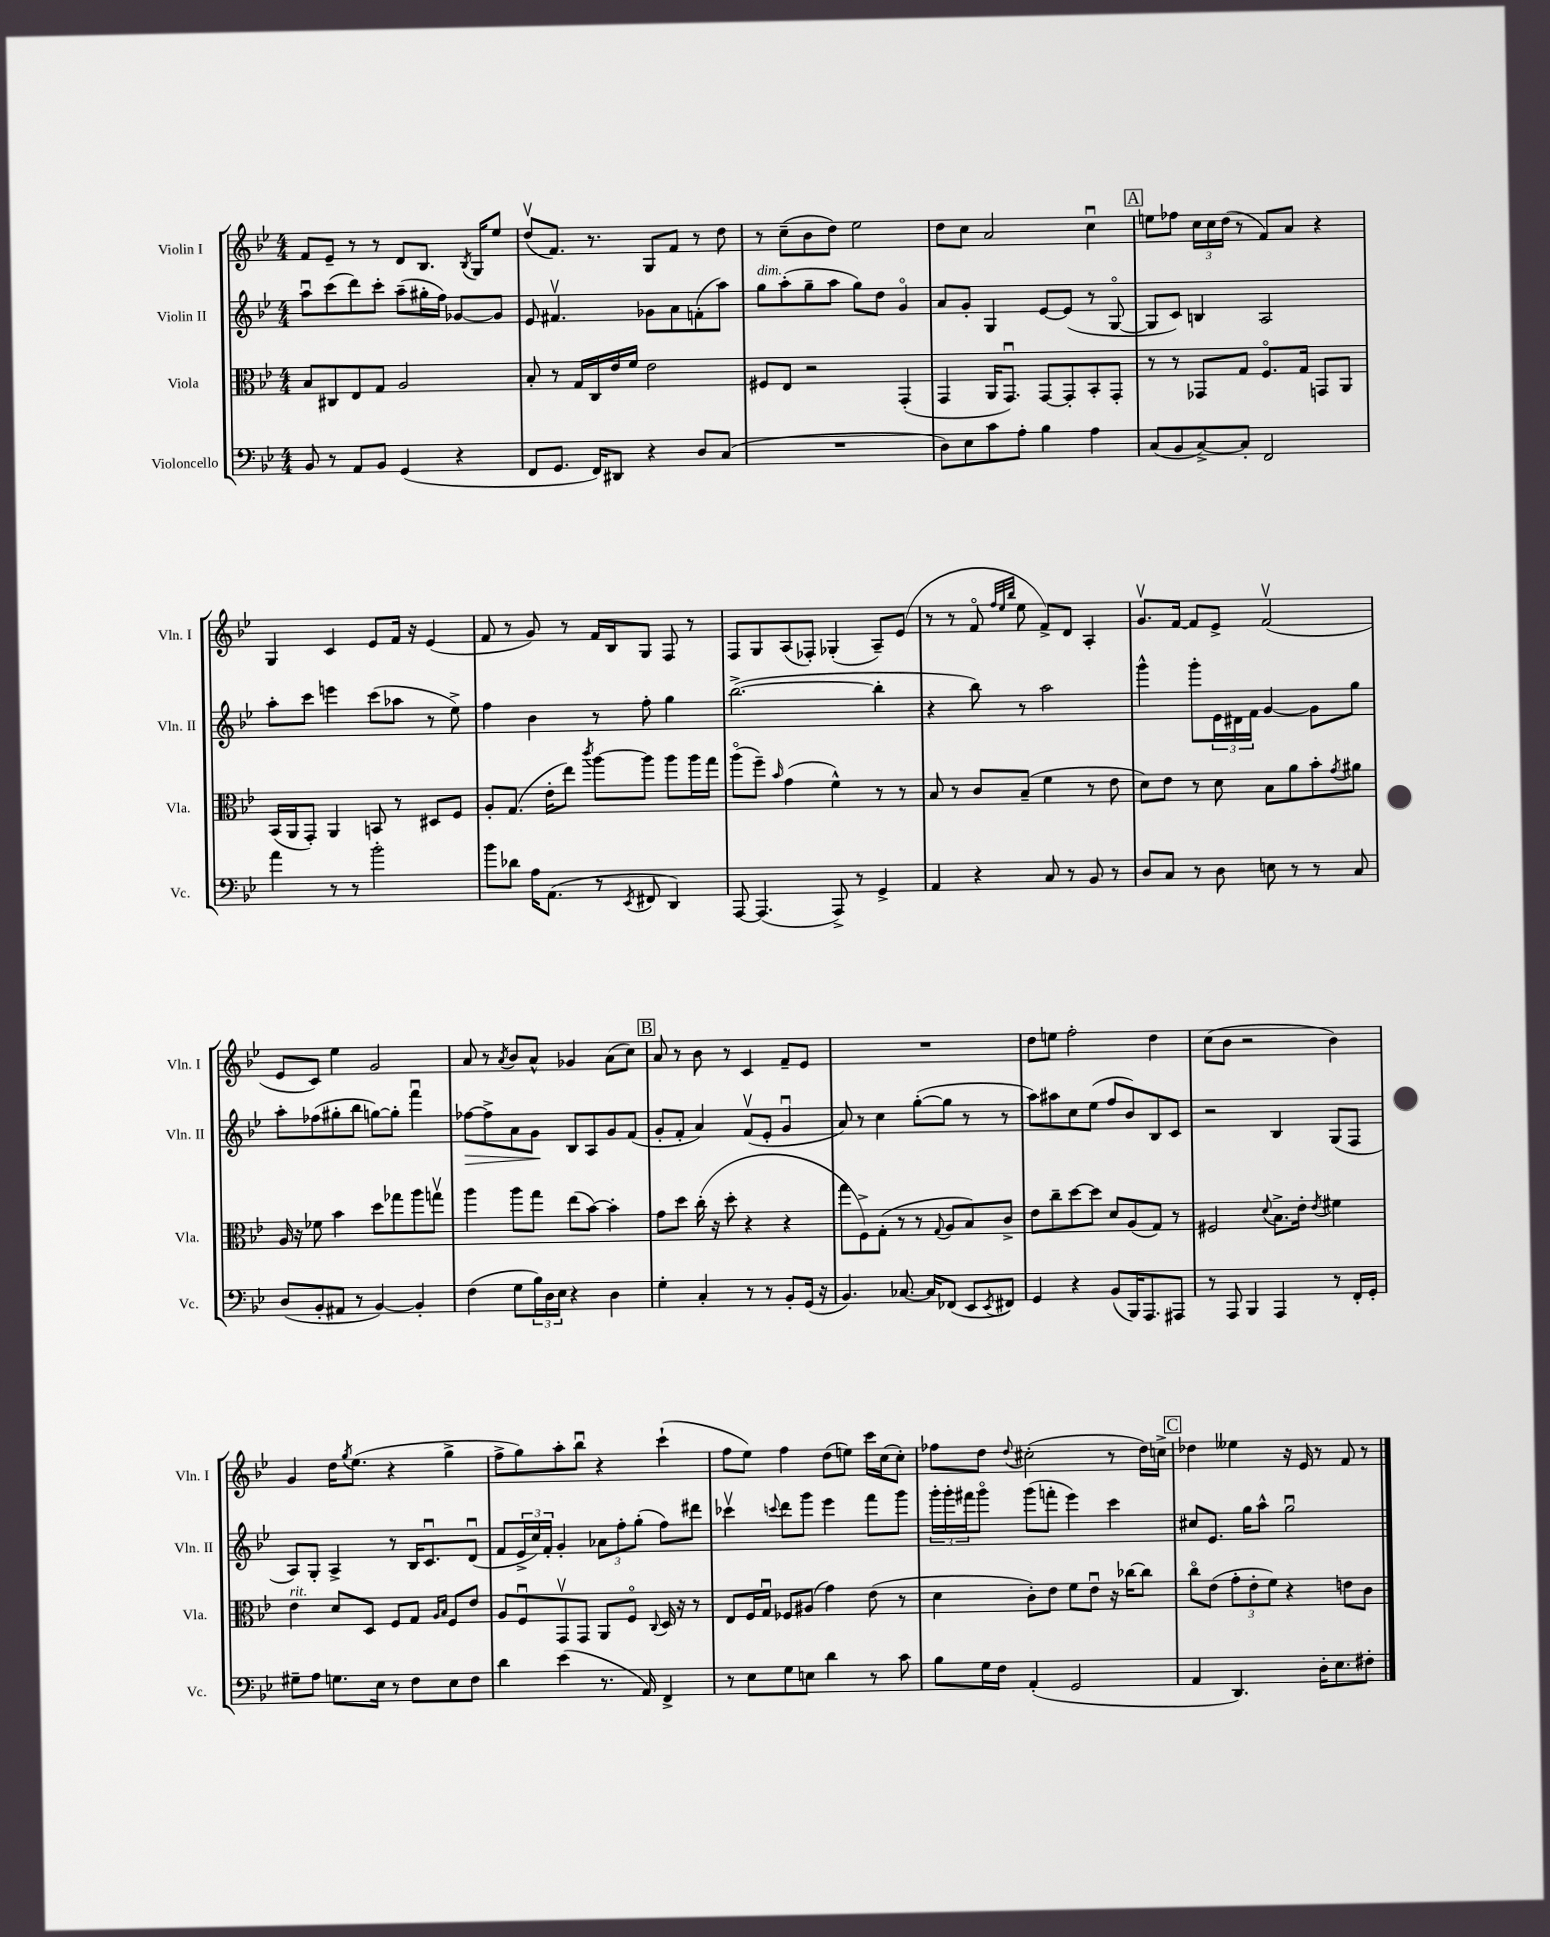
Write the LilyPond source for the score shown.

<<
\new StaffGroup <<
\new Staff = "s0" \with { instrumentName = "Violin I" shortInstrumentName = "Vln. I" } {
    \clef treble \key bes \major \numericTimeSignature \time 4/4
    f'8 ees'8-- r8 r8 d'8 bes8. \acciaccatura { bes8 } g16 ees''8 |
    d''8\upbow( f'8.) r8. g8 f'8 r8 d''8 |
    r8 c''8--( bes'8 d''8) ees''2 |
    d''8 c''8 a'2 c''4\downbow |
    \mark \markup { \box "A" } e''8 fes''8 \tuplet 3/2 { c''16 c''16 d''16( } r8 f'8) a'8 r4 |
    g4 c'4 ees'8 f'16 r16 ees'4( |
    f'8 r8 g'8) r8 f'16 bes16 g8 f8 r8 |
    f8 g8 a8( fes8-.) ges4-.( a8--) ees'8( |
    r8 r8 f'8\flageolet \grace { f''32 ees''32 bes''32 } ees''8 f'8->) d'8 a4-. |
    g'8.\upbow f'16~ f'8 ees'8-> f'2\upbow( |
    ees'8 c'8) ees''4 g'2 |
    a'8 r8 \acciaccatura { a'8 } bes'8 a'8-^ ges'4 a'8( c''8) |
    \mark \markup { \box "B" } a'8 r8 bes'8 r8 c'4 f'8-- ees'8 |
    R1 |
    d''8 e''8 f''2-. d''4 |
    c''8( bes'8 r2 bes'4) |
    g'4 d''16 \acciaccatura { g''8 } ees''8.( r4 g''4-> |
    f''8-> g''8) a''8-. bes''8\downbow r4 c'''4-!( |
    f''8 ees''8) f''4 d''8( e''8) c'''16 c''16( c''8-.) |
    fes''8 d''8 \appoggiatura { d''8 } cis''2-.( r8 d''16) c''16-> |
    \mark \markup { \box "C" } des''4 eeses''4 r16 ees'16 r8 f'8 r8 \bar "|." |
}
\new Staff = "s1" \with { instrumentName = "Violin II" shortInstrumentName = "Vln. II" } {
    \clef treble \key bes \major \numericTimeSignature \time 4/4
    a''8\downbow c'''8( d'''8) c'''8-. a''8--( gis''16-. f''16) ges'8~ ges'8 |
    ees'8 fis'4.\upbow ges'8 a'8 f'8-.( a''8) |
    g''8^\markup { \italic "dim." } a''8-.( g''8-- a''8 g''8) d''8 g'4\flageolet |
    a'8 g'8-. g4 ees'8~ ees'8( r8 g8~\flageolet |
    \mark \markup { \box "A" } g8 c'8) b4 a2 |
    a''8-. c'''8 e'''4 c'''8( aes''8 r8 ees''8->) |
    f''4 bes'4 r8 f''8-. g''4 |
    bes''2.~->( bes''4-. |
    r4 bes''8) r8 a''2 |
    g'''4-^ g'''8-. \tuplet 3/2 { ees'16 dis'16 f'16 } g'4~ g'8 g''8 |
    a''8-. fes''8( gis''8-. bes''8 g''8~) g''8-. f'''4\downbow |
    fes''8~\> fes''8-> a'8 g'8\! bes8 a8 g'8 f'8( |
    \mark \markup { \box "B" } g'8-. f'8-. a'4) f'8\upbow( ees'8-. g'4\downbow |
    a'8) r8 c''4 g''8~-.( g''8 r8 r8 |
    a''8) ais''8 c''8 ees''8( f''8 bes'8) bes8 c'8 |
    r2 bes4 g8( f8 |
    a8) g8-. a4-> r8 bes16 c'8.\downbow d'8\downbow( |
    f'8 \tuplet 3/2 { ees'16-> c''16) f'16-. } g'4-. \tuplet 3/2 { aes'8 f''8-. g''8-.( } f''8) dis'''8 |
    ces'''4\upbow \appoggiatura { c'''8 } d'''8 g'''8 ees'''4 f'''8 g'''8 |
    \tuplet 3/2 { g'''16-. g'''16-. fis'''16 } g'''8\flageolet g'''8( f'''8-. ees'''4) c'''4 |
    \mark \markup { \box "C" } cis''8 ees'8. g''16 a''8-^ g''2\downbow \bar "|." |
}
\new Staff = "s2" \with { instrumentName = "Viola" shortInstrumentName = "Vla." } {
    \clef alto \key bes \major \numericTimeSignature \time 4/4
    bes8 cis8 ees8 g8 a2 |
    bes8-. r8 g16 c16 ees'16 f'16 ees'2 |
    fis8 ees8 r2 g,4-.( |
    g,4 a,16 g,8.\downbow) g,8~ g,8-. bes,8-. g,8-. |
    \mark \markup { \box "A" } r8 r8 ges,8 g8 f8.\flageolet g16 g,8 a,8 |
    bes,16( a,16 g,8-.) a,4 b,8 r8 dis8 f8 |
    a8-. g8.( ees'16-. ees''8) \acciaccatura { c'''8 } a''8~ a''8 a''8 a''16 g''16 |
    a''8\flageolet( f''8--) \grace { bes'16 } g'4( f'4-^) r8 r8 |
    bes8 r8 c'8 bes8--( f'4 r8 ees'8 |
    d'8) ees'8 r8 d'8 bes8 a'8 bes'8-. \acciaccatura { g'8 } ais'8 |
    a16 r16 fes'8 bes'4 d''8 ges''8 a''8 g''8\upbow |
    a''4 a''8 g''8 ees''8( bes'8~) bes'4-. |
    \mark \markup { \box "B" } g'8 d''8 c''16-.( r16 d''8-. r4 r4 |
    g''8 f8->) g8-.( r8 r8 \appoggiatura { g8 } a8 bes8) c'8-> |
    ees'8 c''8-- d''8~ d''8 d'8 a8( g8) r8 |
    fis2 \appoggiatura { d'8 } bes8.-> ees'16-. \acciaccatura { ees'8 } fis'4 |
    ees'4^\markup { \italic "rit." } d'8 d8 f8 g8 \grace { a16 bes16 } f8 ees'8 |
    a8 f8\downbow g,8\upbow g,8 a,8 f8\flageolet \appoggiatura { c8 } d16 r16 r8 |
    ees8 f16 g16\downbow fes8 ais8( g'4) ees'8( r8 |
    d'4 c'8-.) ees'8 f'8 ees'8\downbow r16 ces''16~ ces''8 |
    \mark \markup { \box "C" } c''8\flageolet ees'8( \tuplet 3/2 { g'8-. ees'8-. f'8) } r4 e'8 c'8 \bar "|." |
}
\new Staff = "s3" \with { instrumentName = "Violoncello" shortInstrumentName = "Vc." } {
    \clef bass \key bes \major \numericTimeSignature \time 4/4
    bes,8 r8 a,8 bes,8 g,4( r4 |
    f,8 g,8. f,16) dis,8 r4 d8 c8( |
    R1 |
    d8) ees8 c'8 a8-. bes4 a4 |
    \mark \markup { \box "A" } c8( bes,8 c8~->) c8-. f,2 |
    a'4 r8 r8 bes'2-. |
    bes'8 des'8 a16 a,8.( r8 \acciaccatura { ees,8 } fis,8 d,4) |
    a,,8~ a,,4.( a,,8->) r8 g,4-> |
    a,4 r4 c8 r8 bes,8 r8 |
    d8 c8 r8 d8 e8 r8 r8 c8 |
    d8( bes,8-. ais,8 r8 bes,4~) bes,4-. |
    f4( g8 \tuplet 3/2 { bes16) d16 ees16 } r4 d4 |
    \mark \markup { \box "B" } g4-. c4-. r8 r8 bes,8-. g,16( r16 |
    bes,4.) ces8.~ ces16 fes,8( ees,8 \acciaccatura { ees,8 } fis,8) |
    g,4 r4 bes,8( bes,,16) a,,8. ais,,8 |
    r8 a,,8 bes,,4 a,,4 r8 f,16-. g,16-. |
    gis8-- a8 g8. ees16 r8 f8 ees8 f8 |
    d'4 ees'4( r8. a,16) f,4-> |
    r8 ees8 g8 e8 d'4 r8 c'8 |
    bes8 g16 f16 a,4-.( g,2 |
    \mark \markup { \box "C" } a,4 d,4.) d16-. ees8. fis8-. \bar "|." |
}
>>
>>
\layout { \context { \Score \remove "Bar_number_engraver" } }
